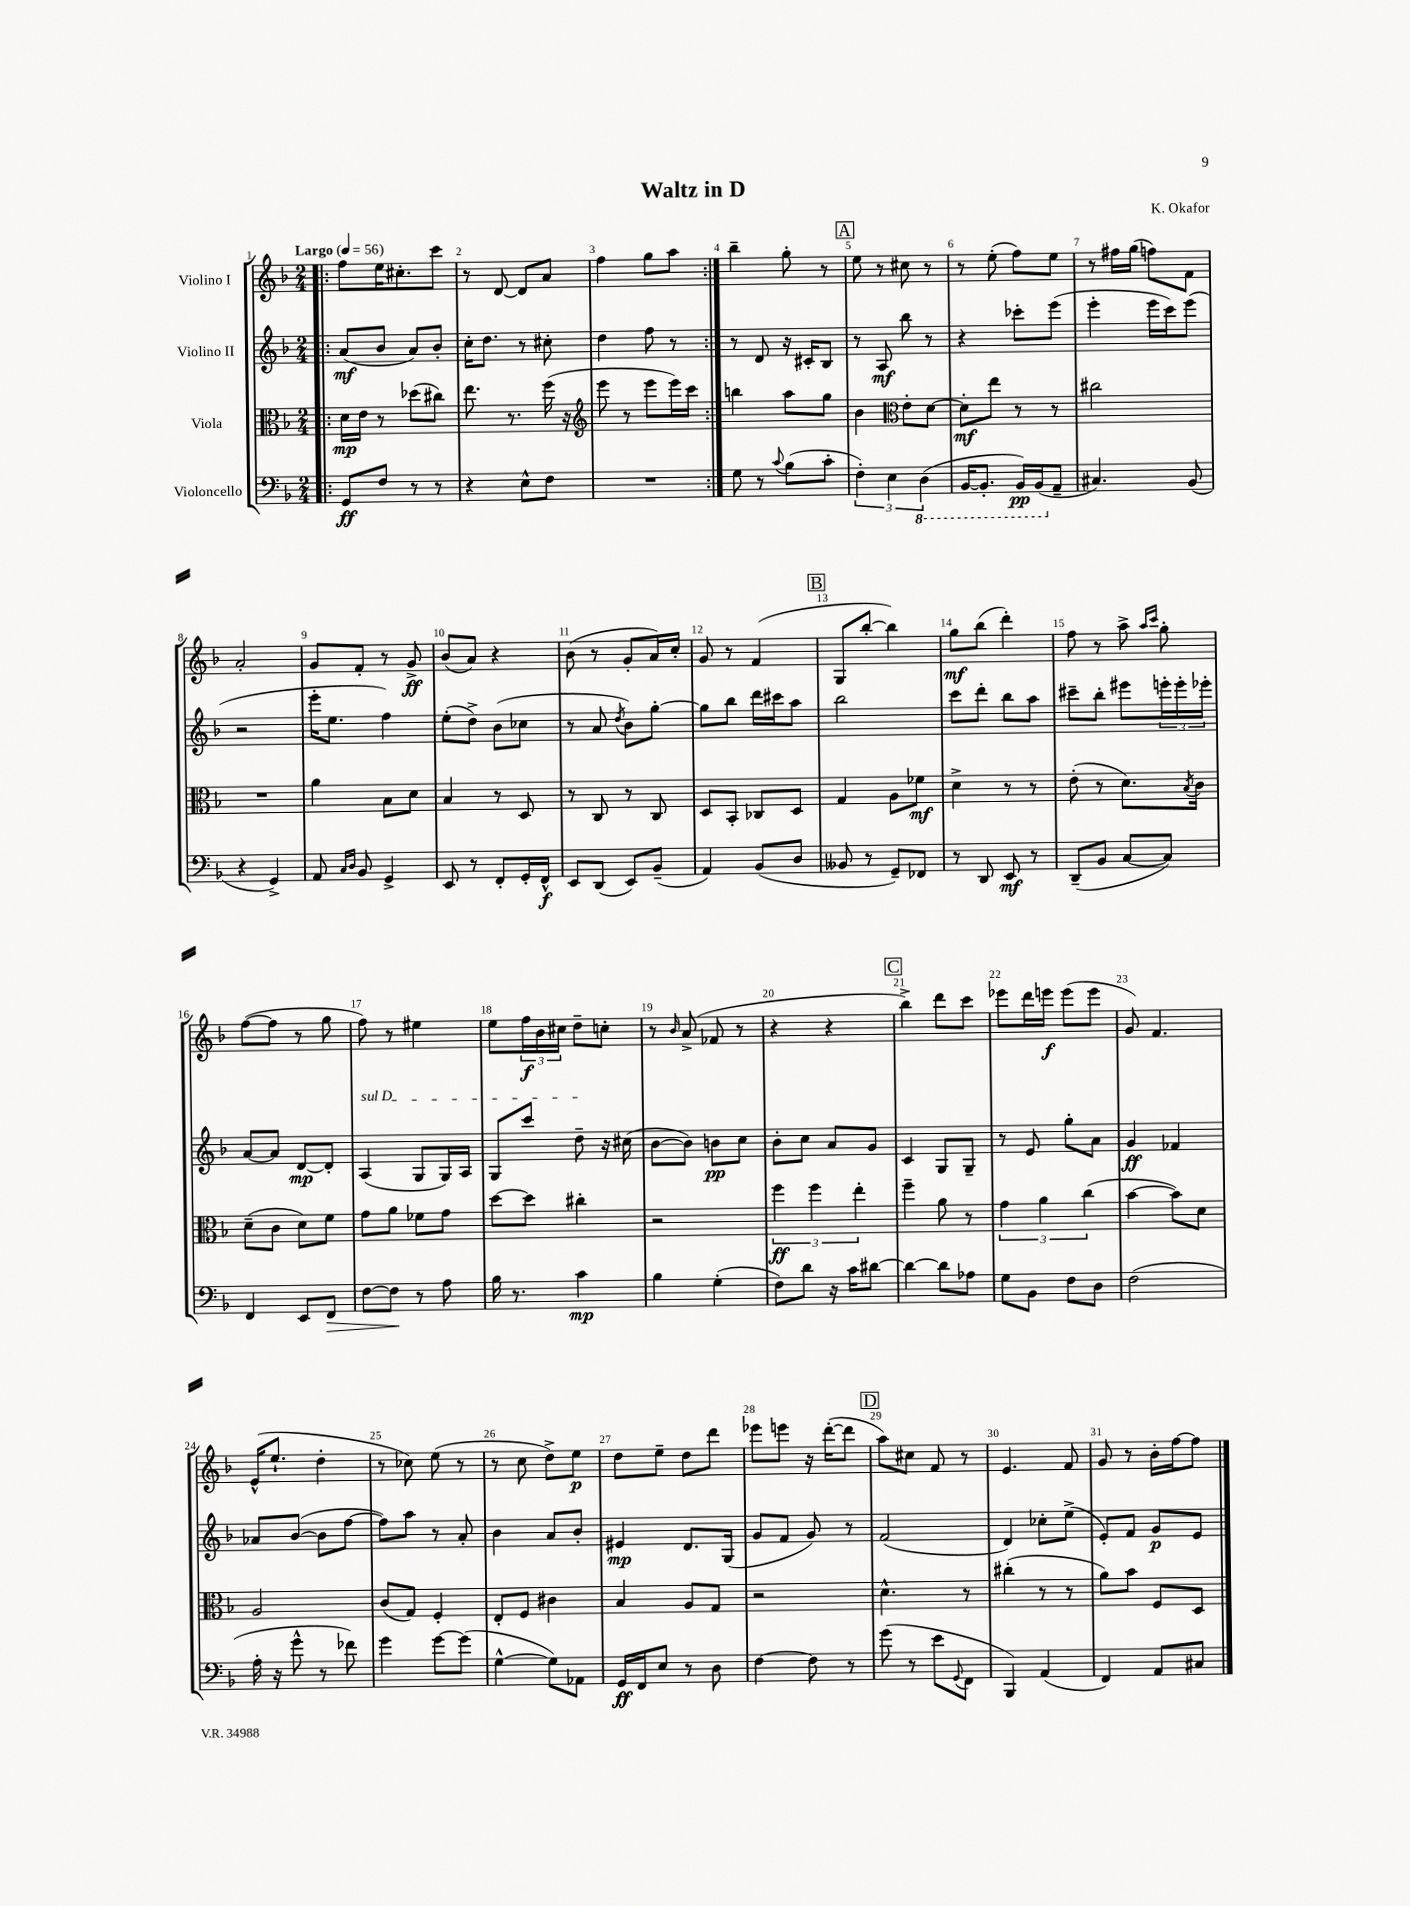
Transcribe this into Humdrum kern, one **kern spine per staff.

**kern	**dynam	**kern	**dynam	**kern	**dynam	**kern	**dynam
*part4	*part4	*part3	*part3	*part2	*part2	*part1	*part1
*staff4	*staff4	*staff3	*staff3	*staff2	*staff2	*staff1	*staff1
*I"Violoncello	*	*I"Viola	*	*I"Violino II	*	*I"Violino I	*
*clefF4	*	*clefC3	*	*clefG2	*	*clefG2	*
*k[b-]	*	*k[b-]	*	*k[b-]	*	*k[b-]	*
*M2/4	*	*M2/4	*	*M2/4	*	*M2/4	*
*MM56	*	*MM56	*	*MM56	*	*MM56	*
=1!|:	=1!|:	=1!|:	=1!|:	=1!|:	=1!|:	=1!|:	=1!|:
!	!	!	!	!	!	!LO:TX:a:B:t=Largo	!
8GG/L	ff	16d\LL	mp	(8a/L	mf	8ff\L	.
.	.	16e\JJ	.	.	.	.	.
8F/J	.	8r	.	8b-/J	.	16ee\K	.
.	.	.	.	.	.	8.cc#X'\	.
8r	.	(8dd-X\L	.	8a/L)	.	.	.
8r	.	8cc#X\J)	.	8b-'/J	.	8ccc\J	.
=2	=2	=2	=2	=2	=2	=2	=2
4r	.	8.ee\	.	16cc'\KL	.	8r	.
.	.	.	.	8.dd\J	.	.	.
.	.	.	.	.	.	[8d/	.
.	.	8.r	.	.	.	.	.
8E^^\L	.	.	.	8r	.	8d/L]	.
8F\J	.	(16ff\	.	8cc#X'\	.	8a/J	.
.	.	16r	.	.	.	.	.
=3	=3	=3	=3	=3	=3	=3	=3
*	*	*clefG2	*	*	*	*	*
2r	.	8eee\	.	4dd\	.	4ff\	.
.	.	8r	.	.	.	.	.
.	.	8eee\L	.	8ff\	.	8gg\L	.
.	.	16eee\L)	.	8r	.	8aa\J	.
.	.	16ccc\JJ	.	.	.	.	.
=4:|!	=4:|!	=4:|!	=4:|!	=4:|!	=4:|!	=4:|!	=4:|!
8G\	.	4bbn\	.	8r	.	4bb-~\	.
8r	.	.	.	8d/	.	.	.
8qqc/	.	.	.	.	.	.	.
(8B-\L	.	8aa\L	.	16r	.	8gg'\	.
.	.	.	.	16c#X'/KL	.	.	.
8c'\J	.	8gg\J	.	8B-/J	.	8r	.
!!LO:REH:place=s1:t=A
=5	=5	=5	=5	=5	=5	=5	=5
6F'\)	.	4b-\	.	8r	.	8ee\	.
.	.	.	.	8A/	mf	8r	.
6E\	.	.	.	.	.	.	.
*	*	*clefC3	*	*	*	*	*
.	.	8e'\L	.	8bb-\	.	8cc#X\	.
*8ba	*	*	*	*	*	*	*
(6DD\	.	.	.	.	.	.	.
.	.	[8d\J	.	8r	.	8r	.
=6	=6	=6	=6	=6	=6	=6	=6
[16BBB-/KL	.	8d'\L]	mf	4r	.	8r	.
8.BBB-'/J]	.	.	.	.	.	.	.
.	.	8ee\J	.	.	.	(8ee'\	.
16BBB-/LL)	pp	8r	.	8ccc-X'\L	.	8ff\L)	.
(16BBB-/J	.	.	.	.	.	.	.
*X8ba	*	*	*	*	*	*	*
8AA~/J	.	8r	.	(8eee\J	.	8ee\J	.
=7	=7	=7	=7	=7	=7	=7	=7
4.C#X/)	.	2cc#X\	.	4eee'\	.	8r	.
.	.	.	.	.	.	16ff#X\LL	.
.	.	.	.	.	.	(16gg\JJ	.
.	.	.	.	16eee\LL	.	8ffn\L)	.
.	.	.	.	16ccc\J)	.	.	.
(8BB-/	.	.	.	(8eee\J	.	8f\J	.
!!LO:LB:g=z
=8	=8	=8	=8	=8	=8	=8	=8
4r	.	2r	.	2r	.	2a'/	.
4GG^/)	.	.	.	.	.	.	.
=9	=9	=9	=9	=9	=9	=9	=9
8AA/	.	4a\	.	16eee'\KL	.	8g/L	.
.	.	.	.	8.ee\J	.	.	.
16qqC/LL	.	.	.	.	.	.	.
16qqD/JJ	.	.	.	.	.	.	.
8BB-/	.	.	.	.	.	8f'/J	.
4GG^/	.	8B-\L	.	4ff\)	.	8r	.
.	.	8d\J	.	.	.	8g^/	ff
=10	=10	=10	=10	=10	=10	=10	=10
8EE/	.	4B-/	.	(8ee'\L	.	(8b-/L	.
8r	.	.	.	8dd^\J)	.	8a/J)	.
8FF'/L	.	8r	.	(8b-\L	.	4r	.
16GG'/L	.	8D/	.	8cc-X\J	.	.	.
16FF^^/JJ	f	.	.	.	.	.	.
=11	=11	=11	=11	=11	=11	=11	=11
8EE/L	.	8r	.	8r	.	(8b-\	.
(8DD/J	.	8C/	.	8a/	.	8r	.
.	.	.	.	8qdd/	.	.	.
8EE/L)	.	8r	.	8b-\L)	.	8g'/L	.
(8BB-~/J	.	8C/	.	[8gg'\J	.	16a/L)	.
.	.	.	.	.	.	16cc'/JJ	.
=12	=12	=12	=12	=12	=12	=12	=12
4AA/)	.	8D/L	.	8gg\L]	.	8g/	.
.	.	8BB-'/J	.	8bb-\J	.	8r	.
(8BB-/L	.	8C-X/L	.	16ddd\LL	.	(4f/	.
.	.	.	.	16ccc#X\J	.	.	.
8D/J	.	8D/J	.	8aa\J	.	.	.
!!LO:REH:place=s1:t=B
=13	=13	=13	=13	=13	=13	=13	=13
8BB--X/	.	4G/	.	2bb-\	.	8G/L	.
8r	.	.	.	.	.	[8bb-'/J	.
8GG~/L)	.	8A\L	.	.	.	4bb-\])	.
8FF-X/J	.	8f-X\J	mf	.	.	.	.
=14	=14	=14	=14	=14	=14	=14	=14
8r	.	4d^\	.	8ccc\L	.	8gg\L	mf
8DD/	.	.	.	8ddd'\J	.	(8bb-\J	.
8EE/	mf	8r	.	8bb-\L	.	4ddd'\)	.
8r	.	8r	.	8aa\J	.	.	.
=15	=15	=15	=15	=15	=15	=15	=15
(8DD~/L	.	(8e'\	.	8ccc#X~\L	.	8ff\	.
8BB-/J	.	8r	.	8bb-'\J	.	8r	.
[8C/L	.	8.d\L)	.	8eee#X\L	.	8aa^\	.
.	.	.	.	.	.	16qqaa/LL	.
.	.	.	.	.	.	16qqccc/JJ	.
8C/J])	.	.	.	24eeen'\L	.	8gg'\	.
.	.	.	.	24eee'\	.	.	.
.	.	8qB-/	.	.	.	.	.
.	.	16c\Jk	.	.	.	.	.
.	.	.	.	24eee-X'\JJ	.	.	.
!!LO:LB:g=z
=16	=16	=16	=16	=16	=16	=16	=16
4FF/	.	(8d~\L	.	[8a/L	.	([8ff\L	.
.	.	8c\J	.	8a/J]	.	8ff\J]	.
8EE/L	.	8d\L)	.	[8d/L	mp	8r	.
!	!LO:HP:b	!	!	!	!	!	!
8FF/J	>	8f\J	.	8d'/J]	.	8gg\	.
=17	=17	=17	=17	=17	=17	=17	=17
!	!	!	!	!LO:TX:a:i:t=sul D	!	!	!
[8F\L	.	8g\L	.	(4A/	.	8ff\)	.
8F\J]	.	8a\J	.	.	.	8r	.
8r	]	8f-X\L	.	8G/L	.	4ee#X\	.
8A\	.	8g\J	.	16G/L)	.	.	.
.	.	.	.	16A/JJ	.	.	.
=18	=18	=18	=18	=18	=18	=18	=18
16B-\	.	[8dd\L	.	8G/L	.	8ee\L	.
8.r	.	.	.	.	.	.	.
.	.	8dd\J]	.	8ccc/J	.	24ff\L	f
.	.	.	.	.	.	24b-\	.
.	.	.	.	.	.	24cc#X\JJ	.
4c\	mp	4cc#X'\	.	8dd~\	.	8dd~\L	.
.	.	.	.	16r	.	8ccn'\J	.
.	.	.	.	(16cc#X\	.	.	.
=19	=19	=19	=19	=19	=19	=19	=19
4B-\	.	2r	.	[8b-\L	.	8r	.
.	.	.	.	.	.	16qqb-/	.
.	.	.	.	8b-\J])	.	(8a^/	.
(4G'\	.	.	.	8bn\L	pp	8f-X/	.
.	.	.	.	8cc\J	.	8r	.
=20	=20	=20	=20	=20	=20	=20	=20
8F\L)	.	6ff\	ff	8b-'\L	.	4r	.
8d\J	.	.	.	8cc\J	.	.	.
.	.	6ff\	.	.	.	.	.
16r	.	.	.	8a/L	.	4r	.
16c\KL	.	.	.	.	.	.	.
.	.	6ee'\	.	.	.	.	.
[8d#X\J	.	.	.	8g/J	.	.	.
!!LO:REH:place=s1:t=C
=21	=21	=21	=21	=21	=21	=21	=21
4d#\_	.	4ff~\	.	4c/	.	4bb-^\)	.
8d#\L]	.	8a\	.	8G/L	.	8ddd\L	.
8A-X\J	.	8r	.	8G~/J	.	8ccc\J	.
=22	=22	=22	=22	=22	=22	=22	=22
8G\L	.	6g\	.	8r	.	8eee-X\L	.
8BB-\J	.	.	.	8e/	.	16ddd\L	.
.	.	6a\	.	.	.	.	.
.	.	.	.	.	.	16eeen\JJ	f
8F\L	.	.	.	8gg'\L	.	(8eee\L	.
.	.	(6cc\	.	.	.	.	.
8D\J	.	.	.	8a\J	.	8eee\J	.
=23	=23	=23	=23	=23	=23	=23	=23
(2F\	.	[4b-\	.	4g/	ff	8g/)	.
.	.	.	.	.	.	4.f/	.
.	.	8b-\L])	.	4f-X/	.	.	.
.	.	8d\J	.	.	.	.	.
!!LO:LB:g=z
=24	=24	=24	=24	=24	=24	=24	=24
16A'\	.	2A/	.	8a-X/L	.	(16e^^/KL	.
16r	.	.	.	.	.	8.ee`/J	.
8g^^\	.	.	.	([8b-/J	.	.	.
8r	.	.	.	8b-\L]	.	4dd'\	.
8f-X\)	.	.	.	[8ff\J	.	.	.
=25	=25	=25	=25	=25	=25	=25	=25
4g\	.	(8c/L	.	8ff\L])	.	8r	.
.	.	8G/J)	.	8aa\J	.	8cc-X\)	.
[8g\L	.	4F'/	.	8r	.	(8ee\	.
(8g\J]	.	.	.	8a'/	.	8r	.
=26	=26	=26	=26	=26	=26	=26	=26
[4G^^\	.	8E'/L	.	4b-\	.	8r	.
.	.	8F/J	.	.	.	8cc\	.
8G\L])	.	4c#X\	.	8a/L	.	8dd^\L)	.
8AA-X\J	.	.	.	8b-'/J	.	8ee\J	p
=27	=27	=27	=27	=27	=27	=27	=27
16GG/LL	ff	4B-/	.	4e#X/	mp	8dd\L	.
16FF/J	.	.	.	.	.	.	.
8E/J	.	.	.	.	.	8ee~\J	.
8r	.	8A/L	.	8.d/L	.	8dd\L	.
8D\	.	8G/J	.	.	.	8ddd\J	.
.	.	.	.	(16G/Jk	.	.	.
=28	=28	=28	=28	=28	=28	=28	=28
[4F\	.	2r	.	8g/L	.	8eee-X\L	.
.	.	.	.	8f/J	.	8eeen\J	.
8F\]	.	.	.	8g/)	.	16r	.
.	.	.	.	.	.	([16ddd'\KL	.
8r	.	.	.	8r	.	8ddd\J]	.
!!LO:REH:place=s1:t=D
=29	=29	=29	=29	=29	=29	=29	=29
(8g\	.	4.d^^\	.	(2f/	.	8aa\L)	.
8r	.	.	.	.	.	8cc#X\J	.
8e\L	.	.	.	.	.	8f/	.
8qqGG/	.	.	.	.	.	.	.
8FF\J	.	8r	.	.	.	8r	.
=30	=30	=30	=30	=30	=30	=30	=30
4BBB-/)	.	(4cc#X'\	.	4d/)	.	4.e/	.
(4AA/	.	8r	.	8cc-X'\L	.	.	.
.	.	8r	.	(8ee^\J	.	8f/	.
=31	=31	=31	=31	=31	=31	=31	=31
4FF/)	.	8a\L)	.	8e'/L)	.	8g/	.
.	.	8b-\J	.	8f/J	.	8r	.
8AA/L	.	8F/L	.	8g/L	p	16b-'\LL	.
.	.	.	.	.	.	[16ff\J	.
8C#X/J	.	8D/J	.	8e/J	.	8ff\J]	.
==	==	==	==	==	==	==	==
*-	*-	*-	*-	*-	*-	*-	*-
